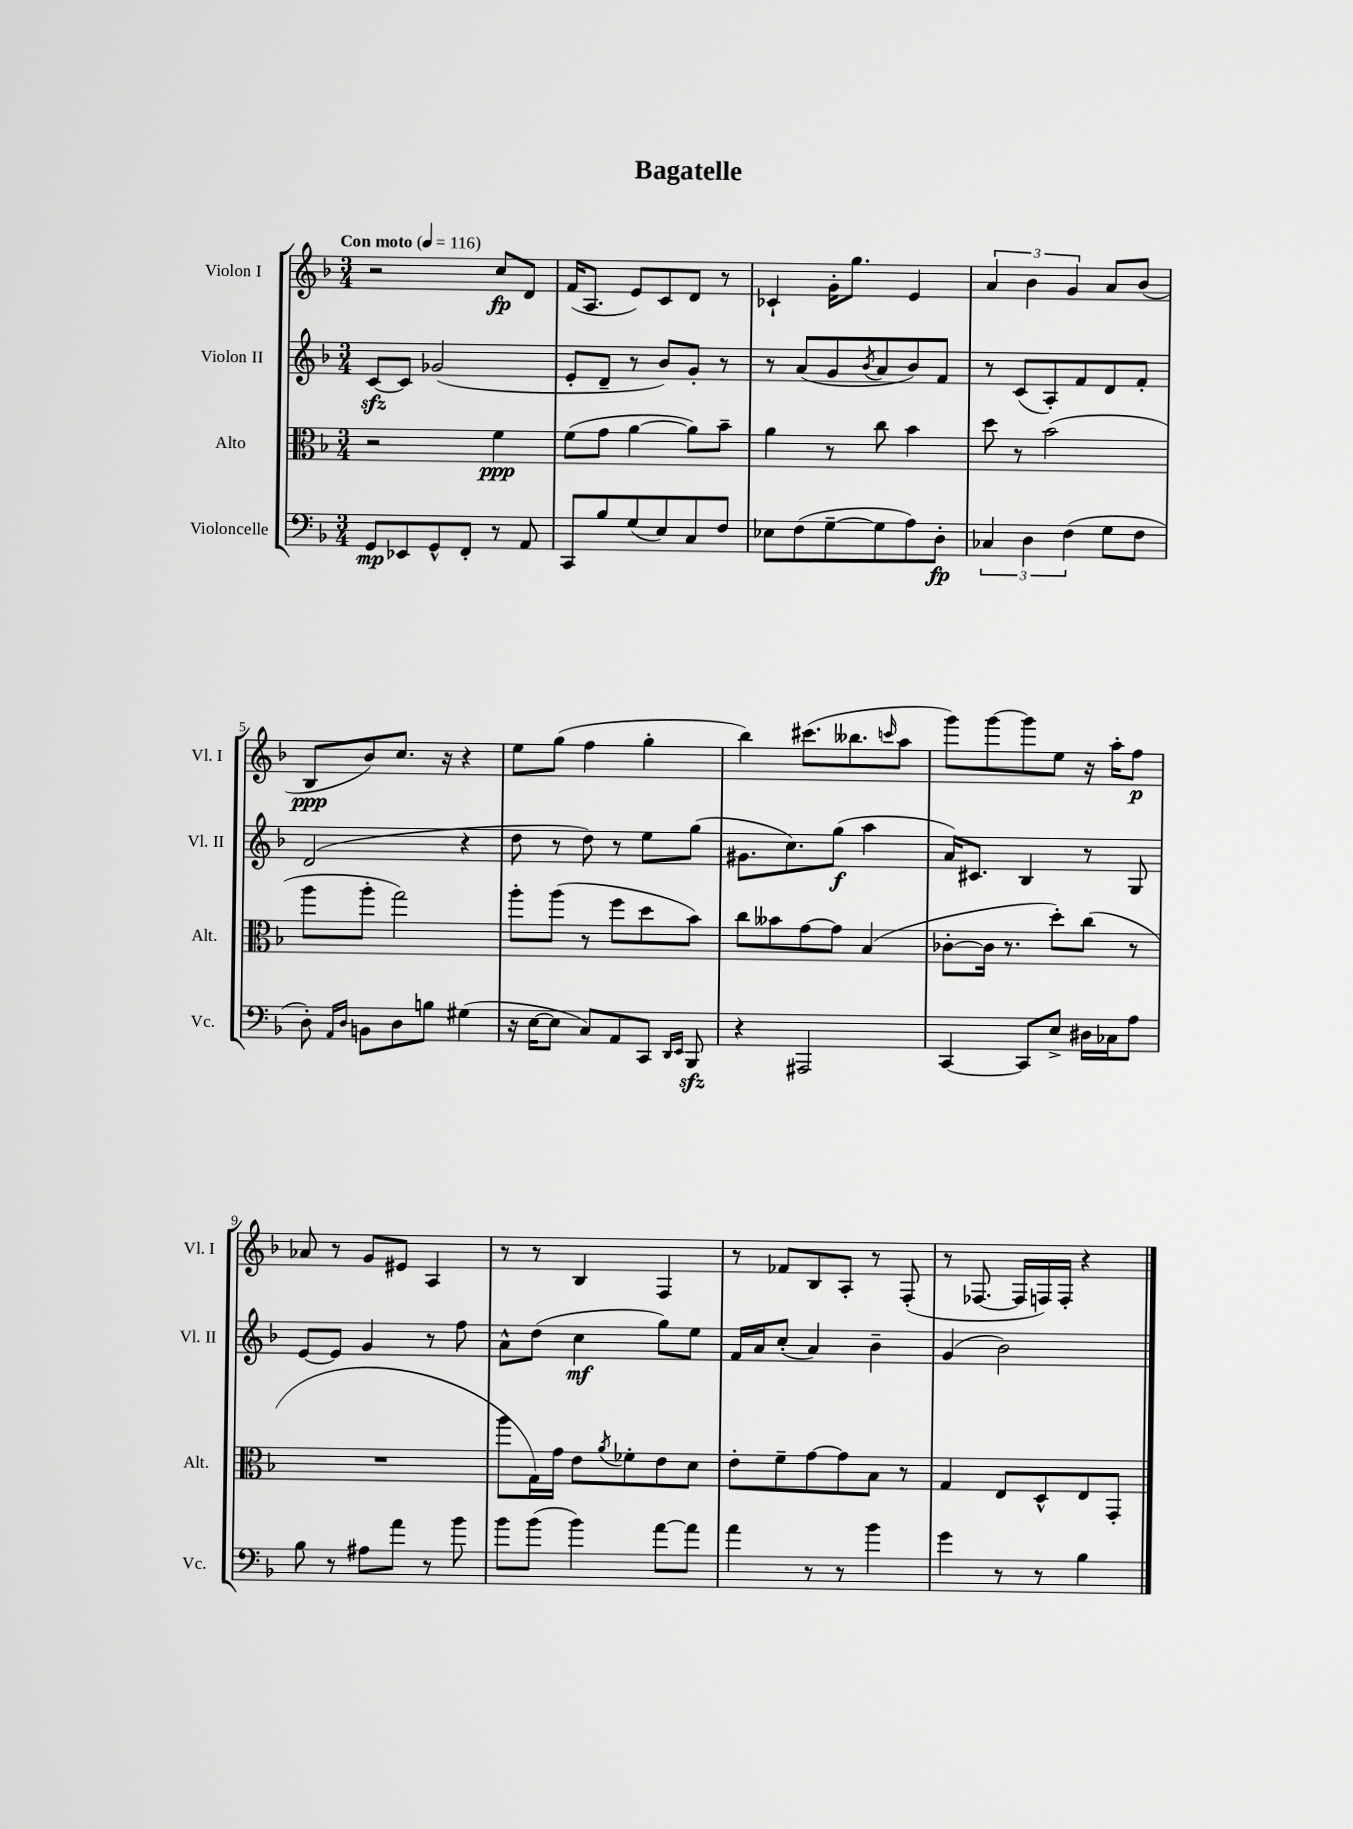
\header { title = "Bagatelle" }
<<
\new StaffGroup <<
\new Staff = "s0" \with { instrumentName = "Violon I" shortInstrumentName = "Vl. I" } {
    \clef treble \key f \major \numericTimeSignature \time 3/4 \tempo "Con moto" 4 = 116
    r2 c''8\fp d'8 |
    f'16( a8. e'8) c'8 d'8 r8 |
    ces'4-! g'16-. g''8. e'4 |
    \tuplet 3/2 { a'4 bes'4 g'4 } a'8 bes'8( |
    bes8\ppp bes'8) c''8. r16 r4 |
    e''8 g''8( f''4 g''4-. |
    bes''4) cis'''8.( beses''8. \grace { c'''16 } a''8 |
    g'''8) g'''8~ g'''8 e''8 r16 a''16-. f''8\p |
    aes'8 r8 g'8 eis'8 a4 |
    r8 r8 bes4 f4 |
    r8 fes'8 bes8 a8-. r8 f8-.( |
    r8 fes8.~ fes16 f16) f16-. r4 \bar "|." |
}
\new Staff = "s1" \with { instrumentName = "Violon II" shortInstrumentName = "Vl. II" } {
    \clef treble \key f \major \numericTimeSignature \time 3/4
    c'8~\sfz c'8 ges'2( |
    e'8-. d'8-- r8 bes'8) g'8-. r8 |
    r8 a'8( g'8 \acciaccatura { bes'8 } a'8 bes'8) f'8 |
    r8 c'8( a8-.) f'8 d'8 f'8-. |
    d'2( r4 |
    d''8 r8 d''8) r8 e''8 g''8( |
    gis'8. c''8.) g''8\f( a''4 |
    a'16) cis'8. bes4 r8 g8 |
    e'8~ e'8 g'4 r8 f''8 |
    a'8-^ d''8( c''4\mf g''8) e''8 |
    f'16 a'16 c''8-.( a'4) bes'4-- |
    g'4( bes'2) \bar "|." |
}
\new Staff = "s2" \with { instrumentName = "Alto" shortInstrumentName = "Alt." } {
    \clef alto \key f \major \numericTimeSignature \time 3/4
    r2 f'4\ppp |
    f'8( g'8 a'4~ a'8) bes'8-- |
    a'4 r8 c''8 bes'4 |
    d''8 r8 bes'2( |
    a''8 a''8-. g''2) |
    a''8-. a''8( r8 f''8 d''8 bes'8) |
    c''8 beses'8 g'8~ g'8 bes4( |
    ces'8~-. ces'16 r8. d''8-.) c''8( r8 |
    R2. |
    a''8 g16) g'16 e'8 \acciaccatura { a'8 } fes'8-. e'8 d'8 |
    e'8-. f'8-- g'8~ g'8 bes8 r8 |
    g4 e8 d8-^ e8 g,8-. \bar "|." |
}
\new Staff = "s3" \with { instrumentName = "Violoncelle" shortInstrumentName = "Vc." } {
    \clef bass \key f \major \numericTimeSignature \time 3/4
    g,8\mp ees,8 g,8-^ f,8-. r8 a,8 |
    c,8 bes8 g8( e8) c8 f8 |
    ees8 f8( g8~-- g8 a8) d8-.\fp |
    \tuplet 3/2 { ces4 d4 f4( } g8 f8 |
    d8-.) \grace { a,16 d16 } b,8 d8 b8 gis4( |
    r16 e16~ e8 c8) a,8 c,8 \grace { d,16 e,16 } bes,,8\sfz |
    r4 ais,,2 |
    c,4~ c,8 e8-> dis16 ces16 a8 |
    bes8 r8 ais8 a'8 r8 bes'8 |
    bes'8 bes'8( bes'4) a'8~ a'8 |
    a'4 r8 r8 bes'4 |
    g'4 r8 r8 bes4 \bar "|." |
}
>>
>>
